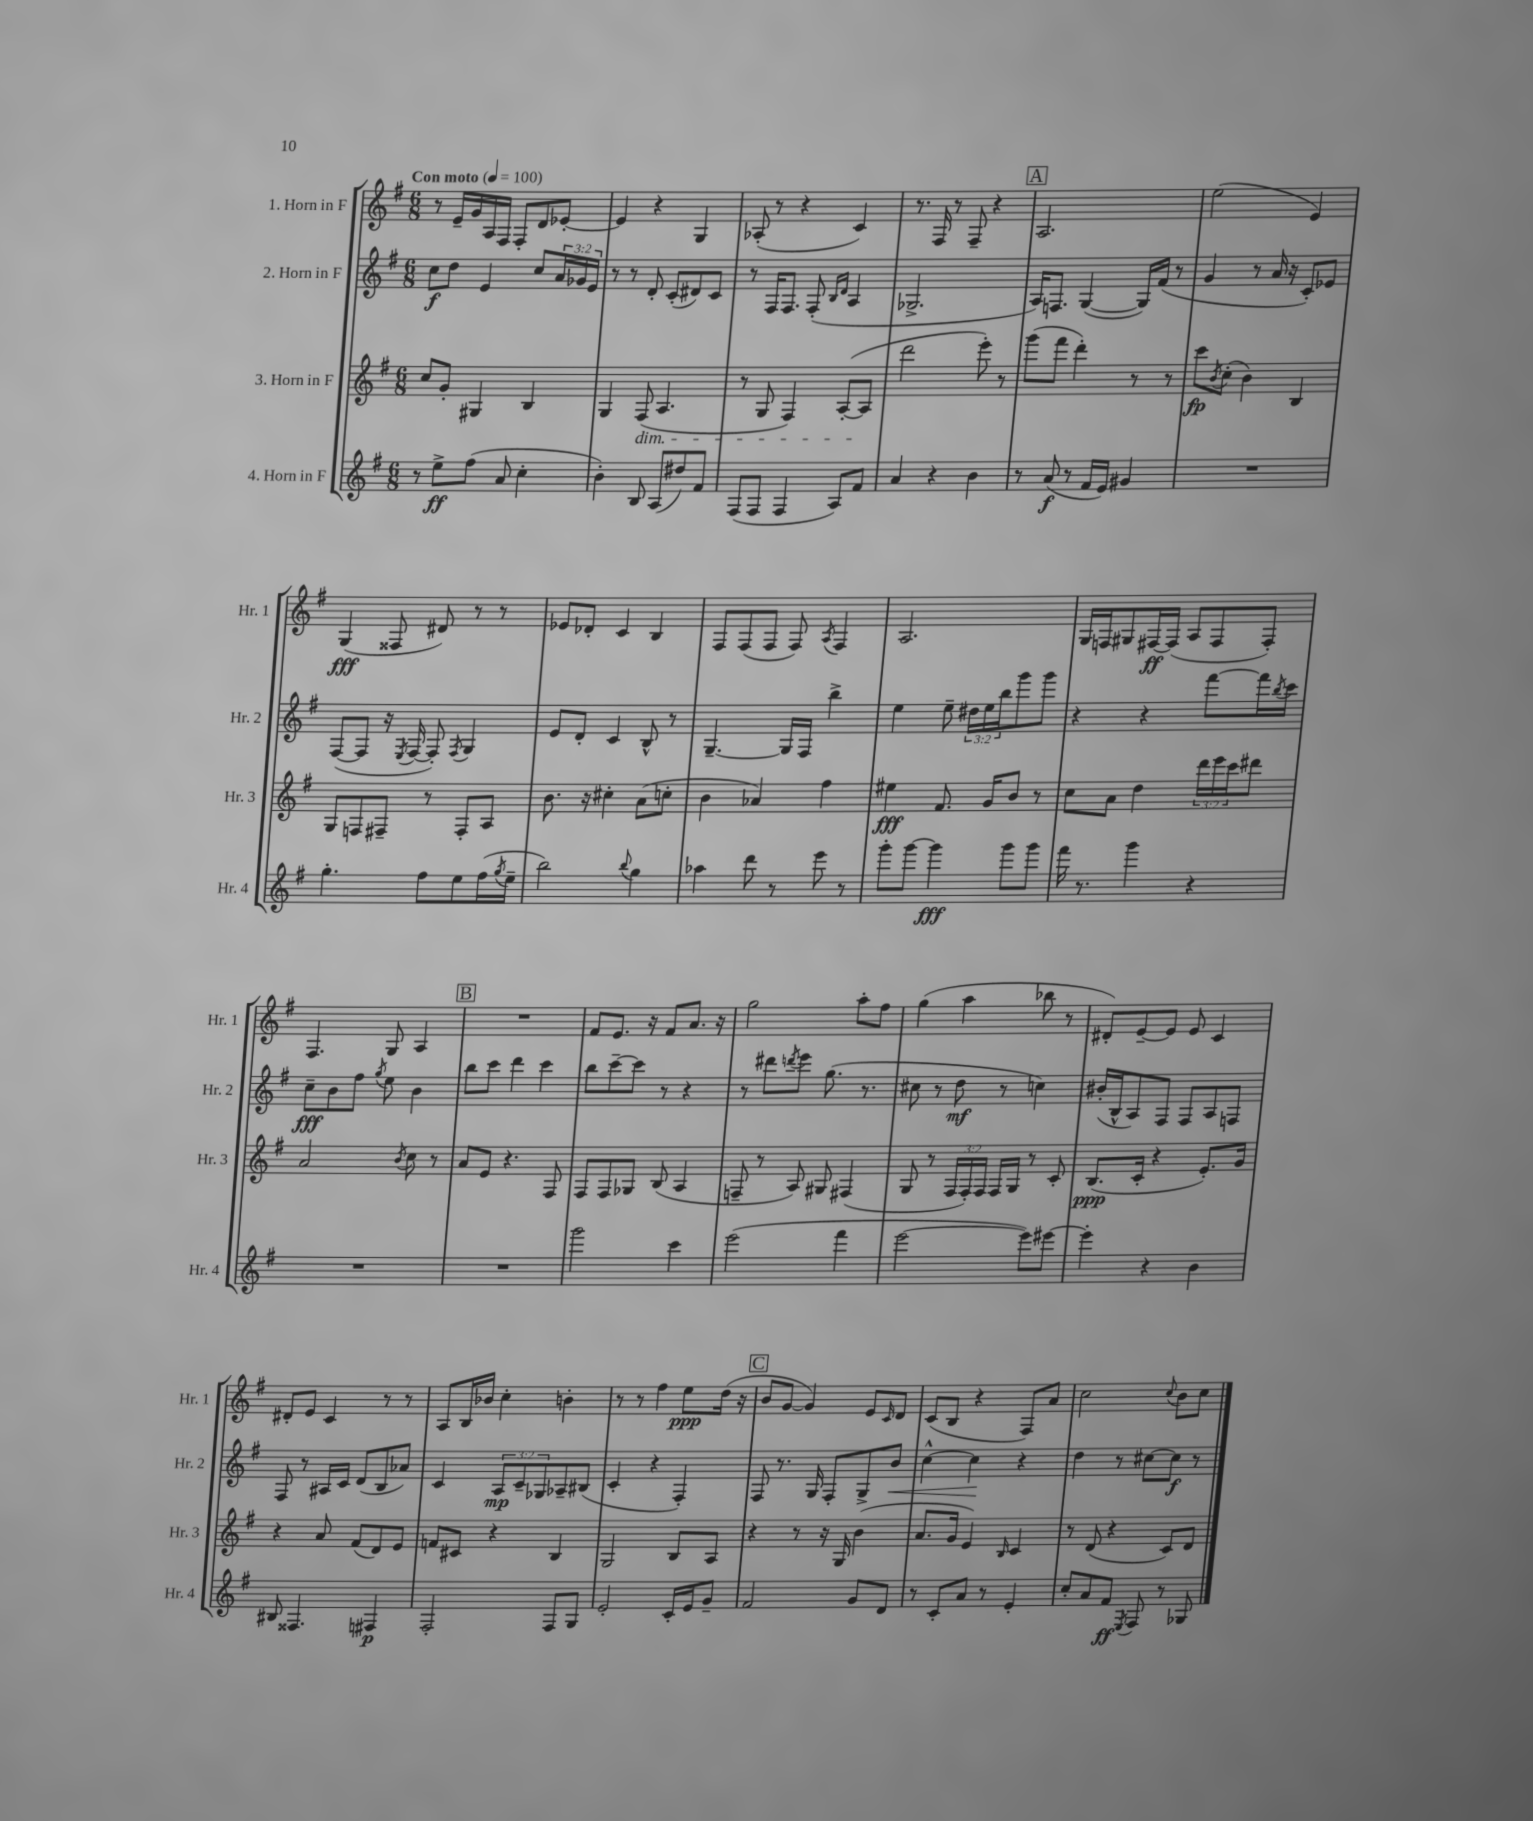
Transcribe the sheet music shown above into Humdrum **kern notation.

**kern	**kern	**kern	**kern
*staff4	*staff3	*staff2	*staff1
*clefG2	*clefG2	*clefG2	*clefG2
*k[f#]	*k[f#]	*k[f#]	*k[f#]
*M6/8	*M6/8	*M6/8	*M6/8
*MM100	*MM100	*MM100	*MM100
8r	8cc	8cc	8r
8ee^	8g'	8dd	16e~
.	.	.	16g
(8ff#	4G#	4e	16A
.	.	.	16F#
8a	.	.	8F#'
4cc'	4B	8cc	8d
.	.	24a	[8e-'
.	.	24g-	.
.	.	24e	.
=	=	=	=
4b')	4G	8r	4e-]
.	.	8r	.
8B	(8F#	8d'	4r
(8A	4.A	(8c'	.
8dd#)	.	8d#)	4G
8f#	.	8c	.
=	=	=	=
(8F#	8r	8r	(8A-'
8F#	8G	16F#	8r
.	.	8.F#	.
4F#	4F#)	.	4r
.	.	(8F#'	.
.	.	16qqB	.
.	.	16qqd	.
8A)	([8A'	4A	4c)
8f#	8A]	.	.
=	=	=	=
4a	2ddd	2.G-^	8.r
.	.	.	16F#
4r	.	.	8r
.	.	.	8F#~
4b	8eee')	.	4r
.	8r	.	.
=	=	=	=
8r	(8ggg	16A)	2.A
.	.	8.F	.
(8a	8fff#	.	.
8r	4ddd')	([4G	.
16f#	.	.	.
16e)	.	.	.
4g#	8r	16G])	.
.	.	(16f#	.
.	8r	8r	.
=	=	=	=
2.r	8ccc	4g	(2ee
.	8qb	.	.
.	(8cc'	.	.
.	4b)	8r	.
.	.	16a	.
.	.	16r	.
.	4B	8c')	4e)
.	.	8e-	.
=	=	=	=
4.gg'	8G	([8F#	(4G
.	8F	8F#]	.
.	8F#~	16r	8F##
.	.	8qE	.
.	.	[16F#	.
8ff#	8r	8F#'])	8d#)
.	.	8qF#	.
8ee	8F#'	4G	8r
(16ff#	8A	.	8r
8qgg	.	.	.
16ee~	.	.	.
=	=	=	=
2bb)	8.b	8e	8e-
.	.	8d'	8d-'
.	16r	.	.
.	4cc#'	4c	4c
8qqbb	.	.	.
4gg	(8a	8B^^	4B
.	8cc'	8r	.
=	=	=	=
4aa-	4b	[4.G~	8F#
.	.	.	(8F#
8ddd	4a-)	.	8F#
8r	.	16G]	8F#)
.	.	16F#	.
.	.	.	8qA
8eee	4ff#	4bb^	4F#
8r	.	.	.
=	=	=	=
8ggg'	4ee#	4ee	2.A
[8ggg	.	.	.
4ggg]	8.f#	8ee~	.
.	.	24dd#	.
.	.	24ee	.
.	16g	.	.
.	.	24bb	.
8ggg	8b	8ggg	.
8ggg	8r	8ggg	.
=	=	=	=
16fff#	8cc	4r	16G
8.r	.	.	16F
.	8a	.	8G#
4ggg	4dd	4r	[16F#
.	.	.	(16F#]
.	.	.	8A
4r	24ddd	[8fff#	8F#
.	24eee	.	.
.	24ccc	.	.
.	8ddd#	16fff#]	8F#')
.	.	8qbb	.
.	.	16ccc	.
=	=	=	=
2.r	2a	8cc~	4.F#
.	.	8b	.
.	.	8ff#	.
.	.	8qgg	.
.	.	8ee	8G
.	8qb	.	.
.	8cc	4b	4A
.	8r	.	.
=	=	=	=
2.r	8a	8bb	2.r
.	8e	8ccc	.
.	4.r	4ddd	.
.	.	4ccc	.
.	8F#	.	.
=	=	=	=
2ggg	8F#	8bb	8f#
.	8F#	[8ccc~	8.e
.	8G-	8ccc]	.
.	.	.	16r
.	(8B	8r	8f#
4ccc	4A	4r	8.a
.	.	.	16r
=	=	=	=
(2eee	8F~	8r	2gg
.	8r	8ddd#	.
.	.	8qddd	.
.	8A)	8eee	.
.	8G#	(8.gg	.
4fff#	(4F#	.	8aa'
.	.	8.r	.
.	.	.	8ff#
=	=	=	=
[2eee	8G	8cc#	(4gg
.	8r	8r	.
.	24F#	8dd	4aa
.	24F#')	.	.
.	24F#	.	.
.	16F#	8r	.
.	16G	.	.
8eee])	8r	4cc)	8bb-
[8eee#	8c'	.	8r
=	=	=	=
4eee#']	(8.B	(16b#'	8d#')
.	.	16B^^	.
.	.	8A)	[8e~
.	16c'	.	.
4r	4r	8F#	8e]
.	.	8F#	8e
4b	8.e')	8A	4c
.	.	8F	.
.	16g	.	.
=	=	=	=
8B#	4r	8F#	8d#'
4.F##	.	8r	8e
.	8a	16A#	4c
.	.	16c	.
.	(8f#	(8d	.
4F#	8d)	8B	8r
.	8e	8a-)	8r
=	=	=	=
2F#'	8f	4c	8A
.	8c#	.	16B
.	.	.	16b-
.	4r	12A	4cc'
.	.	12c~	.
.	.	12G-	.
8F#	4B	8A-~	4b'
8G	.	(8B#	.
=	=	=	=
2e'	2G	4c'	8r
.	.	.	8r
.	.	4r	4ff#
16c'	8B	4F#')	8ee
16e	.	.	.
8g~	8A	.	(16dd
.	.	.	16r
=	=	=	=
2f#	4r	8F#	8b
.	.	8.r	[8g
.	8r	.	4g])
.	.	16G	.
.	16r	8F#'	.
.	16G	.	.
8g	(4b	8G^	8e
.	.	.	16qqc
8d	.	8b	8d
=	=	=	=
8r	8.a	[4cc^^	(8c
8c'	.	.	8B
.	16g	.	.
8a	4e)	4cc]	4r
8r	.	.	.
.	16qqB	.	.
4e'	4c	4r	8F#)
.	.	.	8a
=	=	=	=
8cc'	8r	4dd	2cc
8a	(8d	.	.
8f#	4r	8r	.
8qE	.	.	.
8F#	.	[8cc#	.
.	.	.	8qqcc
8r	8c)	8cc#]	8b
8G-	8d	8r	8cc
==	==	==	==
*-	*-	*-	*-
